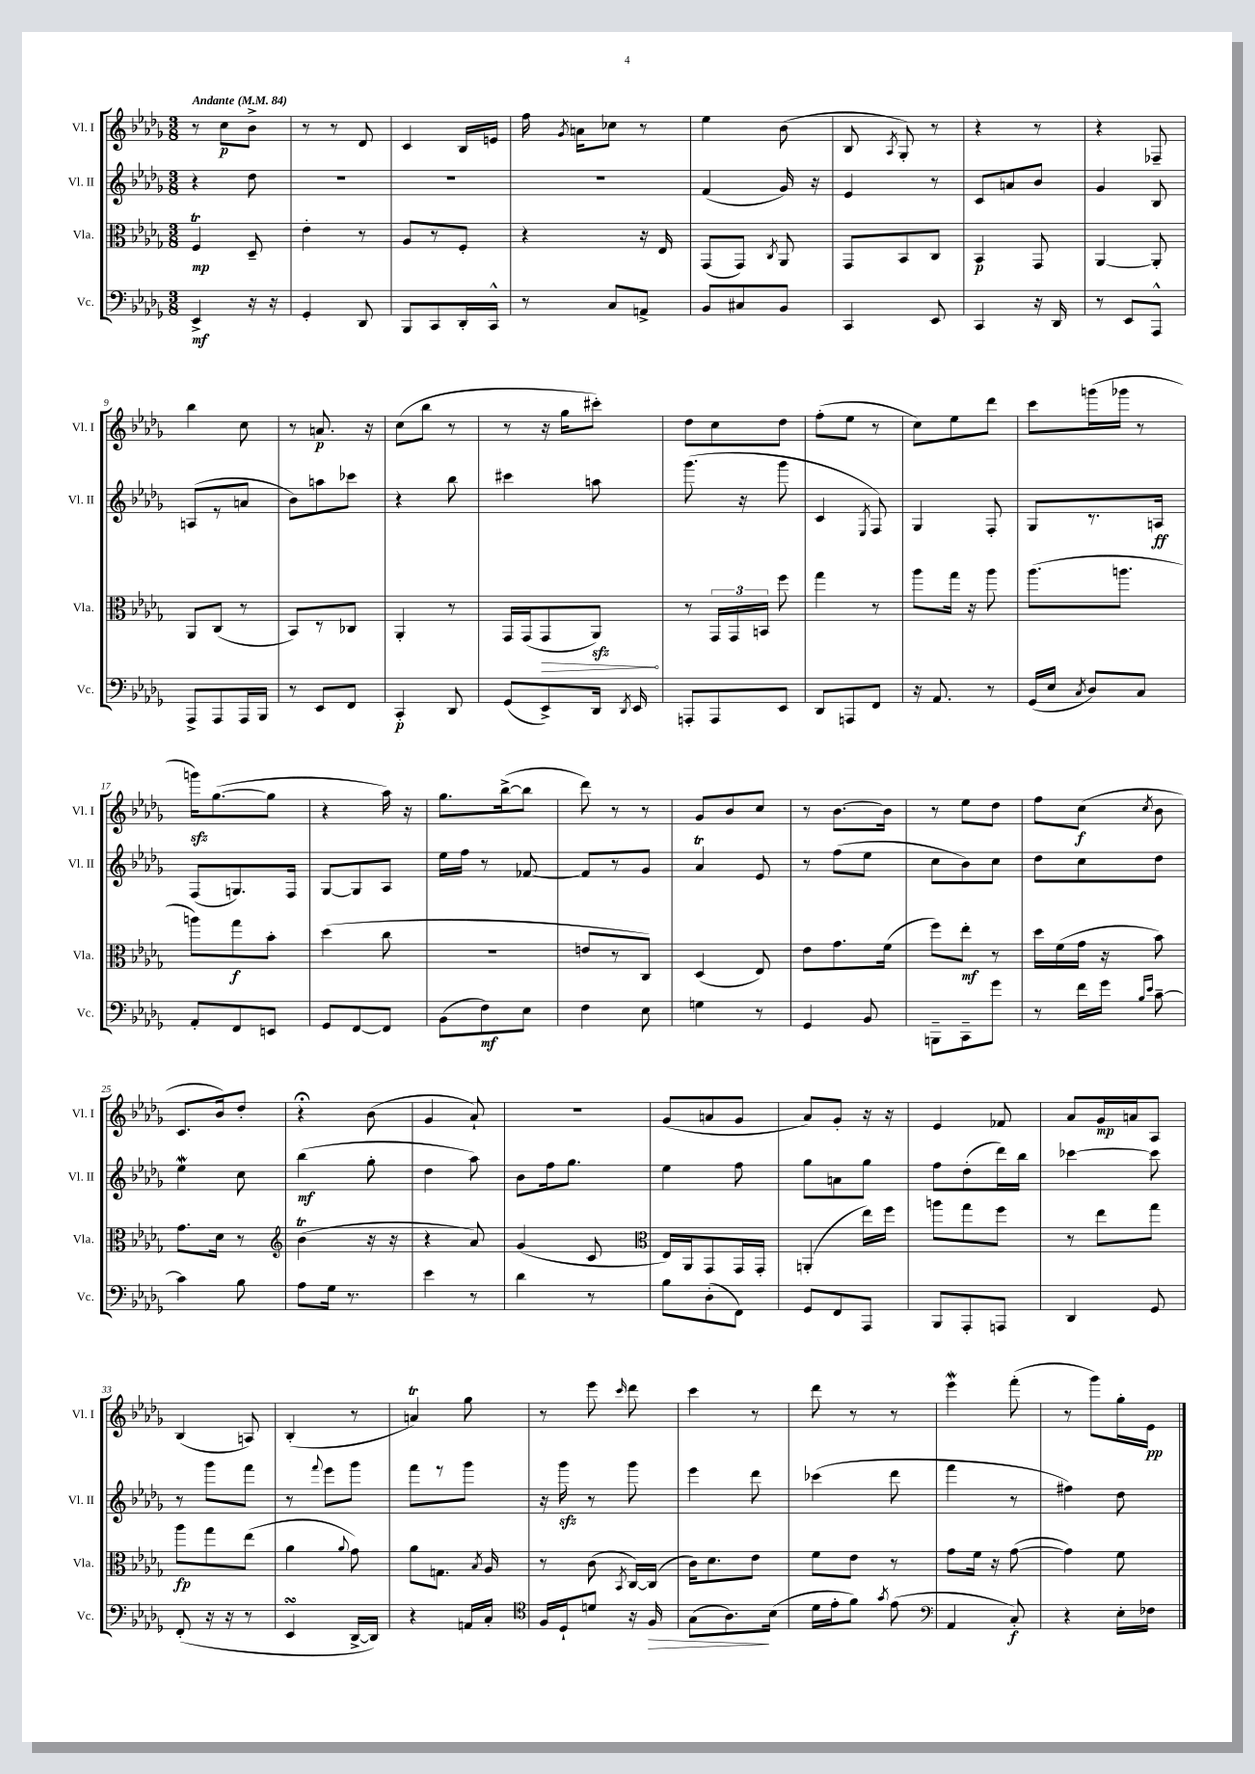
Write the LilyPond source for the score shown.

<<
\new StaffGroup <<
\new Staff = "s0" \with { instrumentName = "Vl. I" shortInstrumentName = "Vl. I" } {
    \clef treble \key des \major \numericTimeSignature \time 3/8 \tempo "Andante" 4 = 84
    \autoBeamOff r8 c''8[\p bes'8]-> |
    r8 r8 des'8 |
    c'4 bes16[ e'16] |
    f''16 \acciaccatura { ges'8 } a'16[ ces''8] r8 |
    ees''4 bes'8( |
    bes8 \acciaccatura { aes8 } ges8-.) r8 |
    r4 r8 |
    r4 fes8-- |
    bes''4 c''8 |
    r8 a'8.\p r16 |
    c''8[( bes''8] r8 |
    r8 r16 ges''16[ cis'''8]-.) |
    des''8[ c''8 des''8] |
    f''8[-.( ees''8] r8 |
    c''8[) ees''8 des'''8] |
    c'''8[ g'''16( ges'''16] r8 |
    g'''16[\sfz) ges''8.~( ges''8] |
    r4 aes''16) r16 |
    ges''8.[ bes''16~->( bes''8] |
    des'''8) r8 r8 |
    ges'8[ bes'8 c''8] |
    r8 bes'8.[~ bes'16] |
    r8 ees''8[ des''8] |
    f''8[ c''8]\f( \acciaccatura { c''8 } bes'8 |
    c'8.[ bes'16) des''8]-. |
    r4\fermata bes'8( |
    ges'4 aes'8-!) |
    R4. |
    ges'8[( a'8 ges'8] |
    aes'8[) ges'8]-. r16 r16 |
    ees'4 fes'8 |
    aes'8[ ges'16\mp a'16 aes8] |
    bes4( a8) |
    bes4-.( r8 |
    a'4\trill) ges''8 |
    r8 ees'''8 \grace { c'''16 } des'''8 |
    c'''4 r8 |
    des'''8 r8 r8 |
    ees'''4\mordent f'''8-.( |
    r8 ges'''8[) ges''16-. ees'16]\pp \bar "|." |
}
\new Staff = "s1" \with { instrumentName = "Vl. II" shortInstrumentName = "Vl. II" } {
    \clef treble \key des \major \numericTimeSignature \time 3/8
    \autoBeamOff r4 des''8 |
    R4. |
    R4. |
    R4. |
    f'4( ges'16) r16 |
    ees'4 r8 |
    c'8[ a'8 bes'8] |
    ges'4 bes8 |
    a8[( r8 a'8] |
    bes'8[) a''8 ces'''8] |
    r4 bes''8 |
    cis'''4 a''8 |
    ges'''8.( r16 ges'''8 |
    c'4 \acciaccatura { ees8 } f8) |
    ges4 f8-. |
    ges8[ r8. a16]\ff |
    f8[( g8.) f16] |
    ges8[~ ges8 aes8] |
    ees''16[ f''16] r8 fes'8~ |
    fes'8[ r8 ges'8] |
    aes'4\trill ees'8 |
    r8 f''8[( ees''8] |
    c''8[ bes'8) c''8] |
    des''8[ c''8 des''8] |
    ees''4\mordent c''8 |
    bes''4\mf( ges''8-. |
    des''4 aes''8) |
    bes'8[ f''16 ges''8.] |
    ees''4 f''8 |
    ges''8[ a'8 ges''8] |
    f''8[ des''8-.( des'''16) bes''16] |
    ces'''4~ ces'''8 |
    r8 ges'''8[ f'''8] |
    r8 \appoggiatura { f'''8 } ees'''8[ ges'''8] |
    f'''8[ r8 ges'''8] |
    r16 ges'''16\sfz r8 ges'''8 |
    ees'''4 des'''8 |
    ces'''4( des'''8 |
    f'''4 r8 |
    fis''4) des''8 \bar "|." |
}
\new Staff = "s2" \with { instrumentName = "Vla." shortInstrumentName = "Vla." } {
    \clef alto \key des \major \numericTimeSignature \time 3/8
    \autoBeamOff f4\trill\mp des8-- |
    ees'4-. r8 |
    aes8[ r8 f8]-. |
    r4 r16 ees16 |
    ges,8[( ges,8]) \acciaccatura { c8 } aes,8 |
    ges,8[ bes,8 c8] |
    bes,4\p ges,8 |
    aes,4~ aes,8-. |
    aes,8[ c8]( r8 |
    bes,8[) r8 ces8] |
    aes,4-. r8 |
    ges,16[ ges,16( \once \override Hairpin.circled-tip = ##t ges,8\> aes,8]\sfz\!) |
    r8 \tuplet 3/2 { ges,16[ ges,16 b,16] } f''8 |
    ges''4 r8 |
    aes''8[ ges''16] r16 aes''8 |
    aes''8.[( a''8.] |
    a''8[) ges''8\f bes'8]-. |
    des''4( c''8 |
    R4. |
    e'8[ r8 c8]) |
    des4( ees8) |
    ees'8[ ges'8. f'16]( |
    f''8[) ees''8]-.\mf r8 |
    des''16[ f'16( ges'16] r16 bes'8) |
    ges'8.[ des'16] r8 |
    \clef treble bes'4\trill( r16 r16 |
    r4 aes'8) |
    ges'4( c'8 |
    \clef alto ees16[) aes,16 ges,8 ges,16 ges,16]-. |
    a,4-.( ees''16[) f''16] |
    a''8[ ges''8 f''8] |
    r8 ees''8[ ges''8] |
    aes''8[\fp ges''8 ees''8]( |
    aes'4 \appoggiatura { aes'8 } ges'8) |
    aes'8[ g8.] \acciaccatura { bes8 } aes16 |
    r8 c'8( \acciaccatura { bes,8 } c16[~) c16]( |
    c'16[) des'8. ees'8] |
    f'8[ ees'8] r8 |
    ges'8[ f'16] r16 ges'8~( |
    ges'4) f'8 \bar "|." |
}
\new Staff = "s3" \with { instrumentName = "Vc." shortInstrumentName = "Vc." } {
    \clef bass \key des \major \numericTimeSignature \time 3/8
    \autoBeamOff ees,4->\mf r16 r16 |
    ges,4-. des,8 |
    bes,,8[ c,8 des,16-. c,16]-^ |
    r8 c8[ a,8]-> |
    bes,8[ cis8 bes,8] |
    c,4 ees,8 |
    c,4 r16 des,16 |
    r8 ees,8[ aes,,8]-^ |
    aes,,8[-> aes,,8 aes,,16 bes,,16] |
    r8 ees,8[ f,8] |
    c,4-.\p des,8 |
    ges,8[( ees,8->) des,16] \acciaccatura { des,8 } ees,16 |
    a,,8[-. a,,8 ees,8] |
    des,8[ a,,8 f,8] |
    r16 aes,8. r8 |
    ges,16[( ees16] \acciaccatura { c8 } des8[) c8] |
    aes,8[-. f,8 e,8] |
    ges,8[ f,8~ f,8] |
    bes,8[( f8\mf) ees8] |
    f4 ees8 |
    g4 r8 |
    ges,4 bes,8 |
    b,,8[-- c,8-- ges'8] |
    r8 f'16[ ges'16] \grace { bes16[ ees'16] } c'8~-- |
    c'4 bes8 |
    aes8[ ges16] r8. |
    ees'4 r8 |
    des'4 r8 |
    bes8[ des8-.( f,8]) |
    ges,8[ f,8 aes,,8] |
    bes,,8[ aes,,8-. a,,8] |
    des,4 ges,8 |
    f,8-.( r16 r16 r8 |
    ees,4\turn des,16[~-> des,16]) |
    r4 a,16[ c16]-. |
    \clef tenor f16[ des16-! d'8] r16 f16\> |
    ges8[( aes8.\!) bes16]( |
    des'16[ ees'16-. f'8]) \acciaccatura { ges'8 } ees'8( |
    \clef bass aes,4 c8-.\f) |
    r4 ees16[-. fes16] \bar "|." |
}
>>
>>
